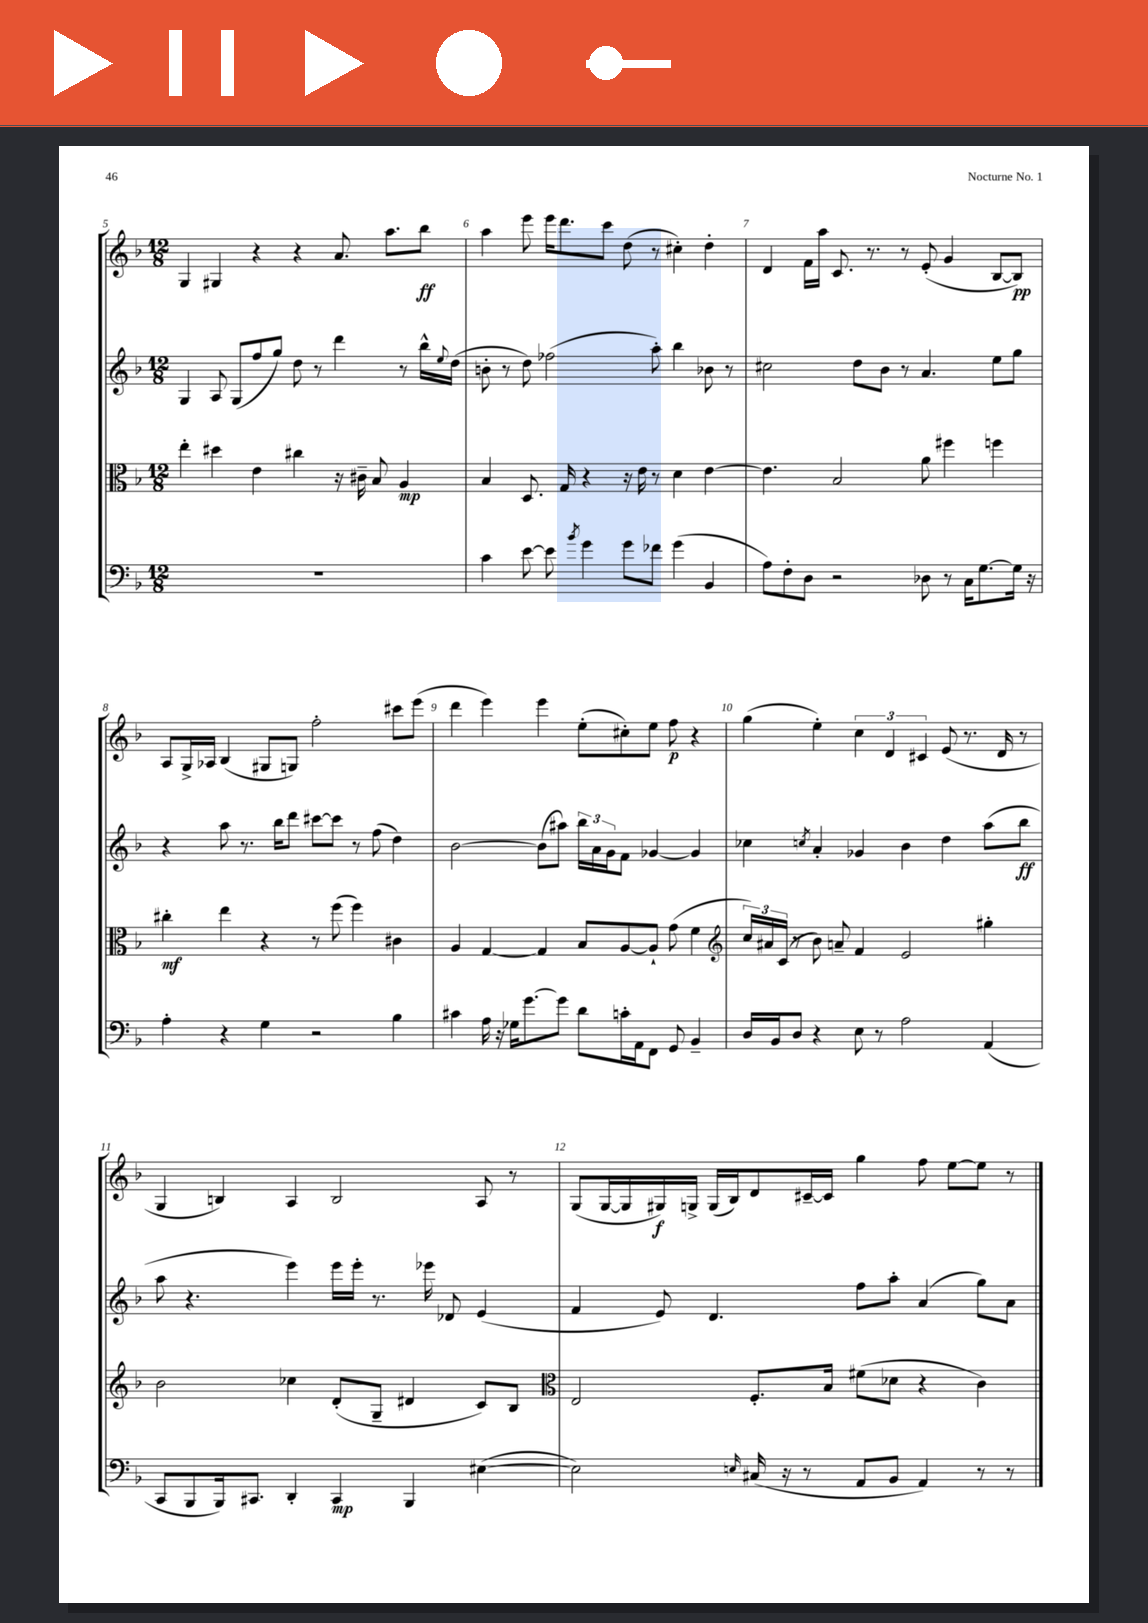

**kern	**dynam	**kern	**dynam	**kern	**dynam	**kern	**dynam
*part4	*part4	*part3	*part3	*part2	*part2	*part1	*part1
*staff4	*staff4	*staff3	*staff3	*staff2	*staff2	*staff1	*staff1
*clefF4	*	*clefC3	*	*clefG2	*	*clefG2	*
*k[b-]	*	*k[b-]	*	*k[b-]	*	*k[b-]	*
*M12/8	*	*M12/8	*	*M12/8	*	*M12/8	*
=5	=5	=5	=5	=5	=5	=5	=5
1.r	.	4ee'\	.	4G/	.	4G/	.
.	.	4dd#X\	.	8A/	.	4G#X/	.
.	.	.	.	(8G/L	.	.	.
.	.	4e\	.	8ff/	.	4r	.
.	.	.	.	8gg/J)	.	.	.
.	.	4cc#X\	.	8dd\	.	4r	.
.	.	.	.	8r	.	.	.
.	.	16r	.	4ddd\	.	8.a/	.
.	.	16c#X~\	.	.	.	.	.
.	.	8B-/	.	.	.	.	.
.	.	.	.	.	.	8.aa\L	.
.	.	4A/	mp	8r	.	.	.
.	.	.	.	16bb-^^\LL	.	8bb-\J	ff
.	.	.	.	8qqee/	.	.	.
.	.	.	.	(16dd\JJ	.	.	.
=6	=6	=6	=6	=6	=6	=6	=6
4c\	.	4B-/	.	8bn'\	.	4aa\	.
.	.	.	.	8r	.	.	.
[8e\	.	8.D/	.	8dd\)	.	8eee\	.
8e\]	.	.	.	(2ff-X\	.	16eee\KL	.
.	.	16G/	.	.	.	8.ddd\	.
8qb-/	.	.	.	.	.	.	.
4g\	.	4r	.	.	.	.	.
.	.	.	.	.	.	8ccc\J	.
8g\L	.	16r	.	.	.	(8dd\	.
.	.	16e\	.	.	.	.	.
8f-X\J	.	8r	.	8aa'\)	.	8r	.
(4g\	.	4d\	.	4bb-\	.	4cc#X'\)	.
4BB-/	.	[4e\	.	8b-X\	.	4dd'\	.
.	.	.	.	8r	.	.	.
=7	=7	=7	=7	=7	=7	=7	=7
8A\L)	.	4.e\]	.	2cc#X\	.	4d/	.
8F'\	.	.	.	.	.	.	.
8D\J	.	.	.	.	.	16f\LL	.
.	.	.	.	.	.	16aa\JJ	.
2r	.	2B-/	.	.	.	8.c/	.
.	.	.	.	8dd\L	.	.	.
.	.	.	.	.	.	8.r	.
.	.	.	.	8b-\J	.	.	.
.	.	.	.	8r	.	8r	.
8D-X\	.	8a\	.	4.a/	.	(8e'/	.
8r	.	4ff#X\	.	.	.	4g/	.
16C\KL	.	.	.	.	.	.	.
[8.G\	.	.	.	.	.	.	.
.	.	4ffn\	.	8ee\L	.	[8B-/L	.
16G\Jk]	.	.	.	8gg\J	.	8B-/J])	pp
16r	.	.	.	.	.	.	.
!!LO:LB:g=z
=8	=8	=8	=8	=8	=8	=8	=8
4A'\	.	4cc#X'\	mf	4r	.	8A/L	.
.	.	.	.	.	.	16G^/L	.
.	.	.	.	.	.	16A-X/JJ	.
4r	.	4ee\	.	8aa\	.	(4B-/	.
.	.	.	.	8.r	.	.	.
4G\	.	4r	.	.	.	8G#X/L	.
.	.	.	.	16bb-\KL	.	.	.
.	.	.	.	8ddd\J	.	8Gn/J)	.
2r	.	8r	.	[8ccc#X\L	.	2ff'\	.
.	.	(8ff\	.	8ccc#\J]	.	.	.
.	.	4ff\)	.	8r	.	.	.
.	.	.	.	(8ff\	.	.	.
4B-\	.	4c#X\	.	4dd\)	.	8ccc#X\L	.
.	.	.	.	.	.	(8eee\J	.
=9	=9	=9	=9	=9	=9	=9	=9
4c#X\	.	4A/	.	[2b-\	.	4ddd\	.
16A\	.	[4G/	.	.	.	4eee\)	.
16r	.	.	.	.	.	.	.
16G-X\KL	.	.	.	.	.	.	.
[8.g\	.	.	.	.	.	.	.
.	.	4G/]	.	(8b-\L]	.	4eee\	.
8g\J]	.	.	.	8aa#X\J)	.	.	.
8d\L	.	8B-/L	.	24bb-\LL	.	(8ee'\L	.
.	.	.	.	24a\	.	.	.
.	.	.	.	24g\J	.	.	.
16cn'\L	.	[8A/	.	8f\J	.	8cc#X'\)	.
16AA\J	.	.	.	.	.	.	.
8FF\J	.	8A`/J]	.	[4g-X/	.	8ee\J	.
8GG/	.	(8g\	.	.	.	8ff\	p
4BB-~/	.	4f\	.	4g-/]	.	4r	.
=10	=10	=10	=10	=10	=10	=10	=10
*	*	*clefG2	*	*	*	*	*
16D/LL	.	24cc/LL)	.	4cc-X\	.	(4gg\	.
.	.	24a#X/	.	.	.	.	.
16BB-/J	.	.	.	.	.	.	.
.	.	(24c/JJ	.	.	.	.	.
8D/J	.	8r	.	.	.	.	.
.	.	.	.	8qccn/	.	.	.
4r	.	8b-\)	.	4a'/	.	4ee'\)	.
.	.	8an~/	.	.	.	.	.
8E\	.	4f/	.	4g-X/	.	6cc\	.
8r	.	.	.	.	.	.	.
.	.	.	.	.	.	6d/	.
2A\	.	2e/	.	4b-\	.	.	.
.	.	.	.	.	.	6c#X/	.
.	.	.	.	4dd\	.	(8e/	.
.	.	.	.	.	.	8.r	.
(4AA/	.	4gg#X'\	.	(8aa\L	.	.	.
.	.	.	.	.	.	16d/	.
.	.	.	.	8bb-\J	ff	8r	.
!!LO:LB:g=z
=11	=11	=11	=11	=11	=11	=11	=11
8CC/L	.	2b-\	.	8aa\	.	4G/	.
8BBB-/	.	.	.	4.r	.	.	.
16BBB-/k)	.	.	.	.	.	4Bn/)	.
8.CC#X/J	.	.	.	.	.	.	.
4DD'/	.	4cc-X\	.	4eee\)	.	4A/	.
4CC#/	mp	(8d'/L	.	16eee\LL	.	2B/	.
.	.	.	.	16eee'\JJ	.	.	.
.	.	8G~/J	.	8.r	.	.	.
4BBB-/	.	4d#X/	.	.	.	.	.
.	.	.	.	16eee-X\	.	.	.
.	.	.	.	8d-X/	.	.	.
([4E#X\	.	8c/L)	.	(4e/	.	8A/	.
.	.	8B-/J	.	.	.	8r	.
=12	=12	=12	=12	=12	=12	=12	=12
*	*	*clefC3	*	*	*	*	*
2E#\])	.	2E/	.	4f/	.	(8G/L	.
.	.	.	.	.	.	[16G/L	.
.	.	.	.	.	.	16G/]	.
.	.	.	.	8e/)	.	16G#X/)	f
.	.	.	.	.	.	16Gn^/JJ	.
.	.	.	.	4.d/	.	(16G/LL	.
.	.	.	.	.	.	16B-/J)	.
16qqEn/	.	.	.	.	.	.	.
(16C#X/	.	8.F'/L	.	.	.	8d/	.
16r	.	.	.	.	.	.	.
8r	.	.	.	.	.	[16c#X~/L	.
.	.	16B-/Jk	.	.	.	16c#/JJ]	.
8AA/L	.	(8f#X\L	.	8ff\L	.	4gg\	.
8BB-/J	.	8d-X\J	.	8aa'\J	.	.	.
4AA/)	.	4r	.	(4a/	.	8ff\	.
.	.	.	.	.	.	[8ee\L	.
8r	.	4c\)	.	8gg\L)	.	8ee\J]	.
8r	.	.	.	8a\J	.	8r	.
==	==	==	==	==	==	==	==
*-	*-	*-	*-	*-	*-	*-	*-
